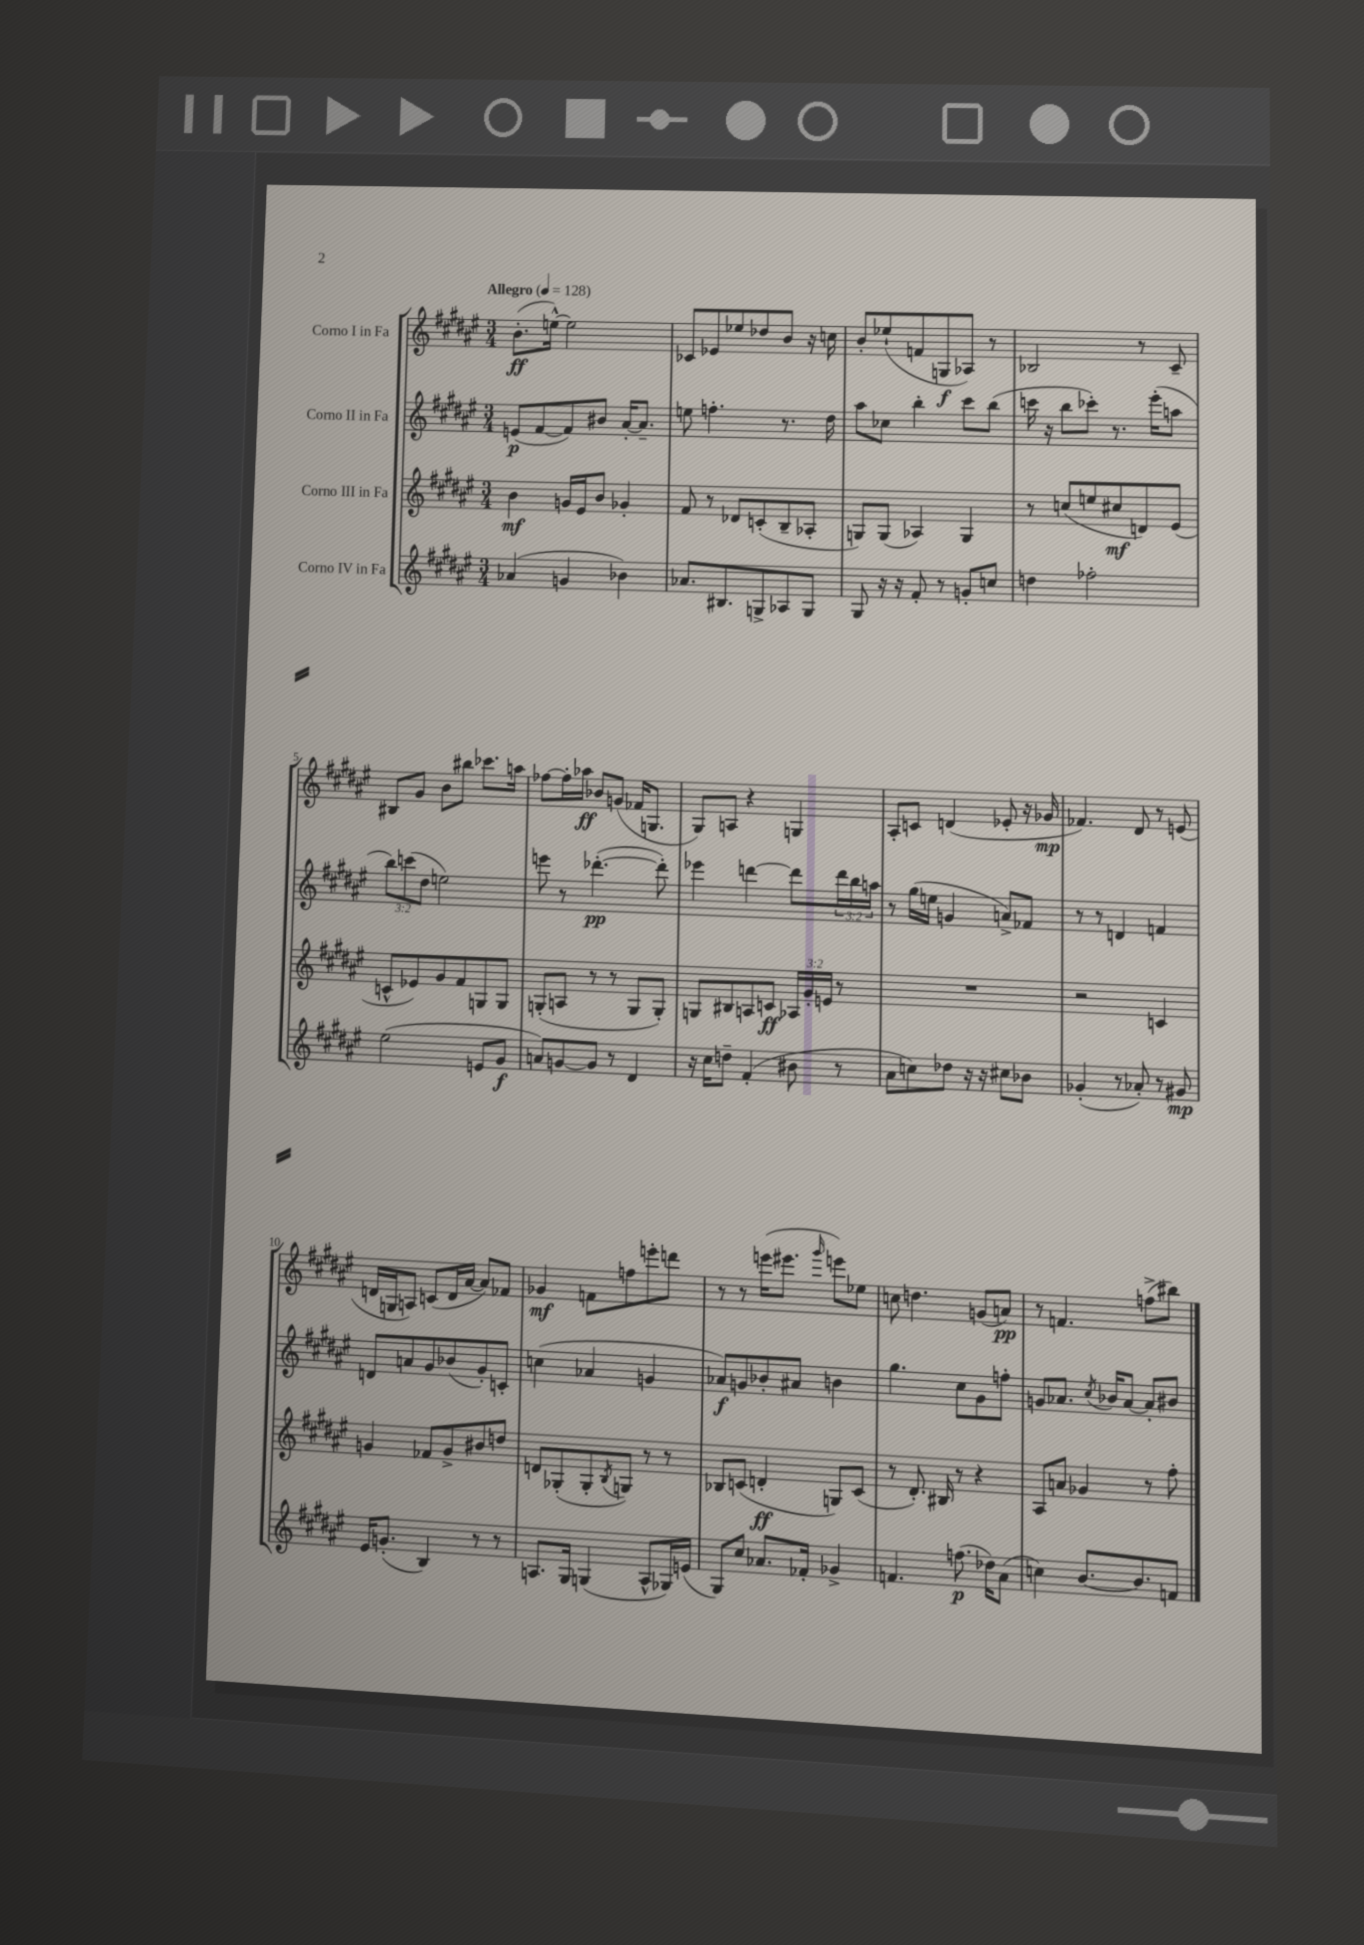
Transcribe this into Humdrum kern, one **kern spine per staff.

**kern	**dynam	**kern	**dynam	**kern	**dynam	**kern	**dynam
*part4	*part4	*part3	*part3	*part2	*part2	*part1	*part1
*staff4	*staff4	*staff3	*staff3	*staff2	*staff2	*staff1	*staff1
*I"Corno IV in Fa	*	*I"Corno III in Fa	*	*I"Corno II in Fa	*	*I"Corno I in Fa	*
*clefG2	*	*clefG2	*	*clefG2	*	*clefG2	*
*k[f#c#g#d#a#e#]	*	*k[f#c#g#d#a#e#]	*	*k[f#c#g#d#a#e#]	*	*k[f#c#g#d#a#e#]	*
*M3/4	*	*M3/4	*	*M3/4	*	*M3/4	*
*MM128	*	*MM128	*	*MM128	*	*MM128	*
=1	=1	=1	=1	=1	=1	=1	=1
!	!	!	!	!	!	!LO:TX:a:B:t=Allegro	!
(4a-X/	.	4b\	mf	(8en/L	p	(8.b'\L	ff
.	.	.	.	[8f#/	.	.	.
.	.	.	.	.	.	[16een^^\Jk)	.
4gn/	.	16gn/LL	.	8f#/])	.	2ee\]	.
.	.	16e#/J	.	.	.	.	.
.	.	8b/J	.	8b#X/J	.	.	.
4b-X\)	.	4g-X'/	.	[16a#'/KL	.	.	.
.	.	.	.	8.a#~/J]	.	.	.
=2	=2	=2	=2	=2	=2	=2	=2
8.a-X/L	.	8f#/	.	8een\	.	8c-X/L	.
.	.	8r	.	4.ffn'\	.	8e-X/	.
8.B#X/	.	.	.	.	.	.	.
.	.	8d-X/L	.	.	.	8ee-X/	.
8Gn^/	.	(8cn'/	.	.	.	8dd-X/	.
8A-X/	.	8B~/	.	8.r	.	8b/J	.
8G/J	.	8A-X'/J	.	.	.	16r	.
.	.	.	.	16dd#\	.	16ccn\	.
=3	=3	=3	=3	=3	=3	=3	=3
8G#/	.	8Gn/L)	.	8aa#\L	.	8b'/L	.
16r	.	(8G/J	.	8cc-X\J	.	(8ee-X`/	.
16r	.	.	.	.	.	.	.
8f#'/	.	4A-X/)	.	4bb'\	.	8fn/	.
8r	.	.	.	.	.	8Gn/	f
8gn'/L	.	4G/	.	8ccc#\L	.	8A-X/J)	.
8ccn/J	.	.	.	(8bb\J	.	8r	.
=4	=4	=4	=4	=4	=4	=4	=4
4ddn\	.	8r	.	16cccn\	.	2B-X/	.
.	.	.	.	16r	.	.	.
.	.	(8ccn/L	.	8bb\L	.	.	.
2ff-X'\	.	8een/	.	8ccc-X'\J)	.	.	.
.	.	8cc#X/	mf	8.r	.	.	.
.	.	8dn/)	.	.	.	8r	.
.	.	.	.	(16eee#'\KL	.	.	.
.	.	(8e#/J	.	8aan\J	.	8c#~/	.
!!LO:LB:g=z
=5	=5	=5	=5	=5	=5	=5	=5
(2ee#\	.	8cn^^/L	.	12bb\L)	.	8B#X/L	.
.	.	.	.	(12cccn\	.	.	.
.	.	8e-X/)	.	.	.	8g#/J	.
.	.	.	.	12dd#\J	.	.	.
.	.	8g#/	.	2een\)	.	8b\L	.
.	.	8f#/	.	.	.	8bb#X\J	.
8en/L	.	8Gn/	.	.	.	8.ccc-X\L	.
8g#/J	f	8G/J	.	.	.	.	.
.	.	.	.	.	.	16aan\Jk	.
=6	=6	=6	=6	=6	=6	=6	=6
8an/L)	.	(8Gn'/L	.	8eeen\	.	[8ff-X\L	.
[8gn/	.	8An/J	.	8r	.	16ff-'\L]	.
.	.	.	.	.	.	16aa-X\JJ	ff
8g/J]	.	8r	.	([4.ddd-X'\	pp	8b-X/L	.
8r	.	8r	.	.	.	(8gn/J	.
4d#/	.	8G/L	.	.	.	16f-X/KL	.
.	.	.	.	.	.	8.Gn/J	.
.	.	8G'/J)	.	8ddd-'\])	.	.	.
=7	=7	=7	=7	=7	=7	=7	=7
16r	.	8Gn/L	.	4eee-X\	.	8G#/L)	.
16cc#\KL	.	.	.	.	.	.	.
8ddn~\J	.	8B#X/	.	.	.	8An/J	.
(4f#'/	.	8An/	.	[4dddn\	.	4r	.
.	.	8cn/J	ff	.	.	.	.
8b#X\	.	24A-X/LL	.	8ddd\L]	.	4Gn/	.
.	.	24g#'/	.	.	.	.	.
.	.	24en/JJ	.	.	.	.	.
8r	.	8r	.	24ddd\L	.	.	.
.	.	.	.	24bb\	.	.	.
.	.	.	.	24aan\JJ	.	.	.
=8	=8	=8	=8	=8	=8	=8	=8
8a#\L	.	2.r	.	8r	.	8A#'/L	.
8ccn\)	.	.	.	(16gg#\LL	.	8cn/J	.
.	.	.	.	16een\JJ	.	.	.
8dd-X\J	.	.	.	4gn/	.	(4dn/	.
16r	.	.	.	.	.	.	.
16r	.	.	.	.	.	.	.
8cc#X\L	.	.	.	8an^/L)	.	8e-X'/	.
8b-X\J	.	.	.	8f-X/J	.	16r	.
.	.	.	.	.	.	16g-X/	mp
=9	=9	=9	=9	=9	=9	=9	=9
(4g-X'/	.	2r	.	8r	.	4.f-X/)	.
.	.	.	.	8r	.	.	.
8r	.	.	.	4dn/	.	.	.
8a-X'/)	.	.	.	.	.	8d#/	.
8r	.	4cn/	.	4fn/	.	8r	.
8g#X/	mp	.	.	.	.	(8en/	.
!!LO:LB:g=z
=10	=10	=10	=10	=10	=10	=10	=10
16e#/KL	.	4gn/	.	8dn/L	.	16dn/LL	.
(8.gn'/J	.	.	.	.	.	16Gn/J	.
.	.	.	.	8an/	.	8An/J)	.
4B/)	.	8f-X/L	.	8g#/	.	(8cn/L	.
.	.	8g^/	.	(8b-X/	.	16d/L	.
.	.	.	.	.	.	[16a#/JJ	.
8r	.	8b#X/	.	8g#'/)	.	8a#/L])	.
8r	.	8ddn/J	.	8cn'/J	.	8f-X/J	.
=11	=11	=11	=11	=11	=11	=11	=11
8.An/L	.	8dn/L	.	(4ccn\	.	4g-X/	mf
.	.	(8G-X'/	.	.	.	.	.
16G#/Jk	.	.	.	.	.	.	.
(4Gn/	.	8G-'/	.	4a-X/	.	8fn\L	.
.	.	8qB/	.	.	.	.	.
.	.	8Gn/J)	.	.	.	8ffn\	.
8A^^/L	.	8r	.	4gn/	.	8eeen'\	.
16G-X/L)	.	8r	.	.	.	8dddn\J	.
(16en/JJ	.	.	.	.	.	.	.
=12	=12	=12	=12	=12	=12	=12	=12
8G#/L)	.	8B-X/L	.	8a-X/L)	f	8r	.
8cc#/J	.	(8cn/J	.	8gn/	.	8r	.
8.a-X/L	.	4dn'/	ff	8b-X'/	.	(16eeen\KL	.
.	.	.	.	.	.	8.eee#X\J	.
.	.	.	.	8a#X/J	.	.	.
16f-X'/Jk	.	.	.	.	.	.	.
.	.	.	.	.	.	16qqggg#/	.
4g-X^/	.	8Gn/L)	.	4bn\	.	8eeen\L)	.
.	.	(8c/J	.	.	.	8ee-X\J	.
=13	=13	=13	=13	=13	=13	=13	=13
4.fn/	.	8r	.	4.gg#\	.	8ccn\	.
.	.	8.d#'/)	.	.	.	4.ddn\	.
.	.	16B#X/	.	.	.	.	.
(8.ffn\	p	8r	.	8cc#\L	.	.	.
.	.	4r	.	8g#\	.	(8gn/L	.
16dd-X\KL)	.	.	.	.	.	.	.
(8a#\J	.	.	.	8ffn'\J	.	8an/J)	pp
=14	=14	=14	=14	=14	=14	=14	=14
4ccn\)	.	8A#/L	.	8gn/L	.	8r	.
.	.	8an/J	.	8.a-X/J	.	4.fn/	.
[8.b/L	.	4g-X/	.	.	.	.	.
.	.	.	.	8qcc#/	.	.	.
.	.	.	.	16b-X/KL	.	.	.
.	.	.	.	[8a-/J	.	.	.
8.b/]	.	.	.	.	.	.	.
.	.	8r	.	8a-'/L]	.	(8ffn^\L	.
8fn/J	.	8ff#'\	.	8b#X/J	.	8bb#X\J)	.
==	==	==	==	==	==	==	==
*-	*-	*-	*-	*-	*-	*-	*-
